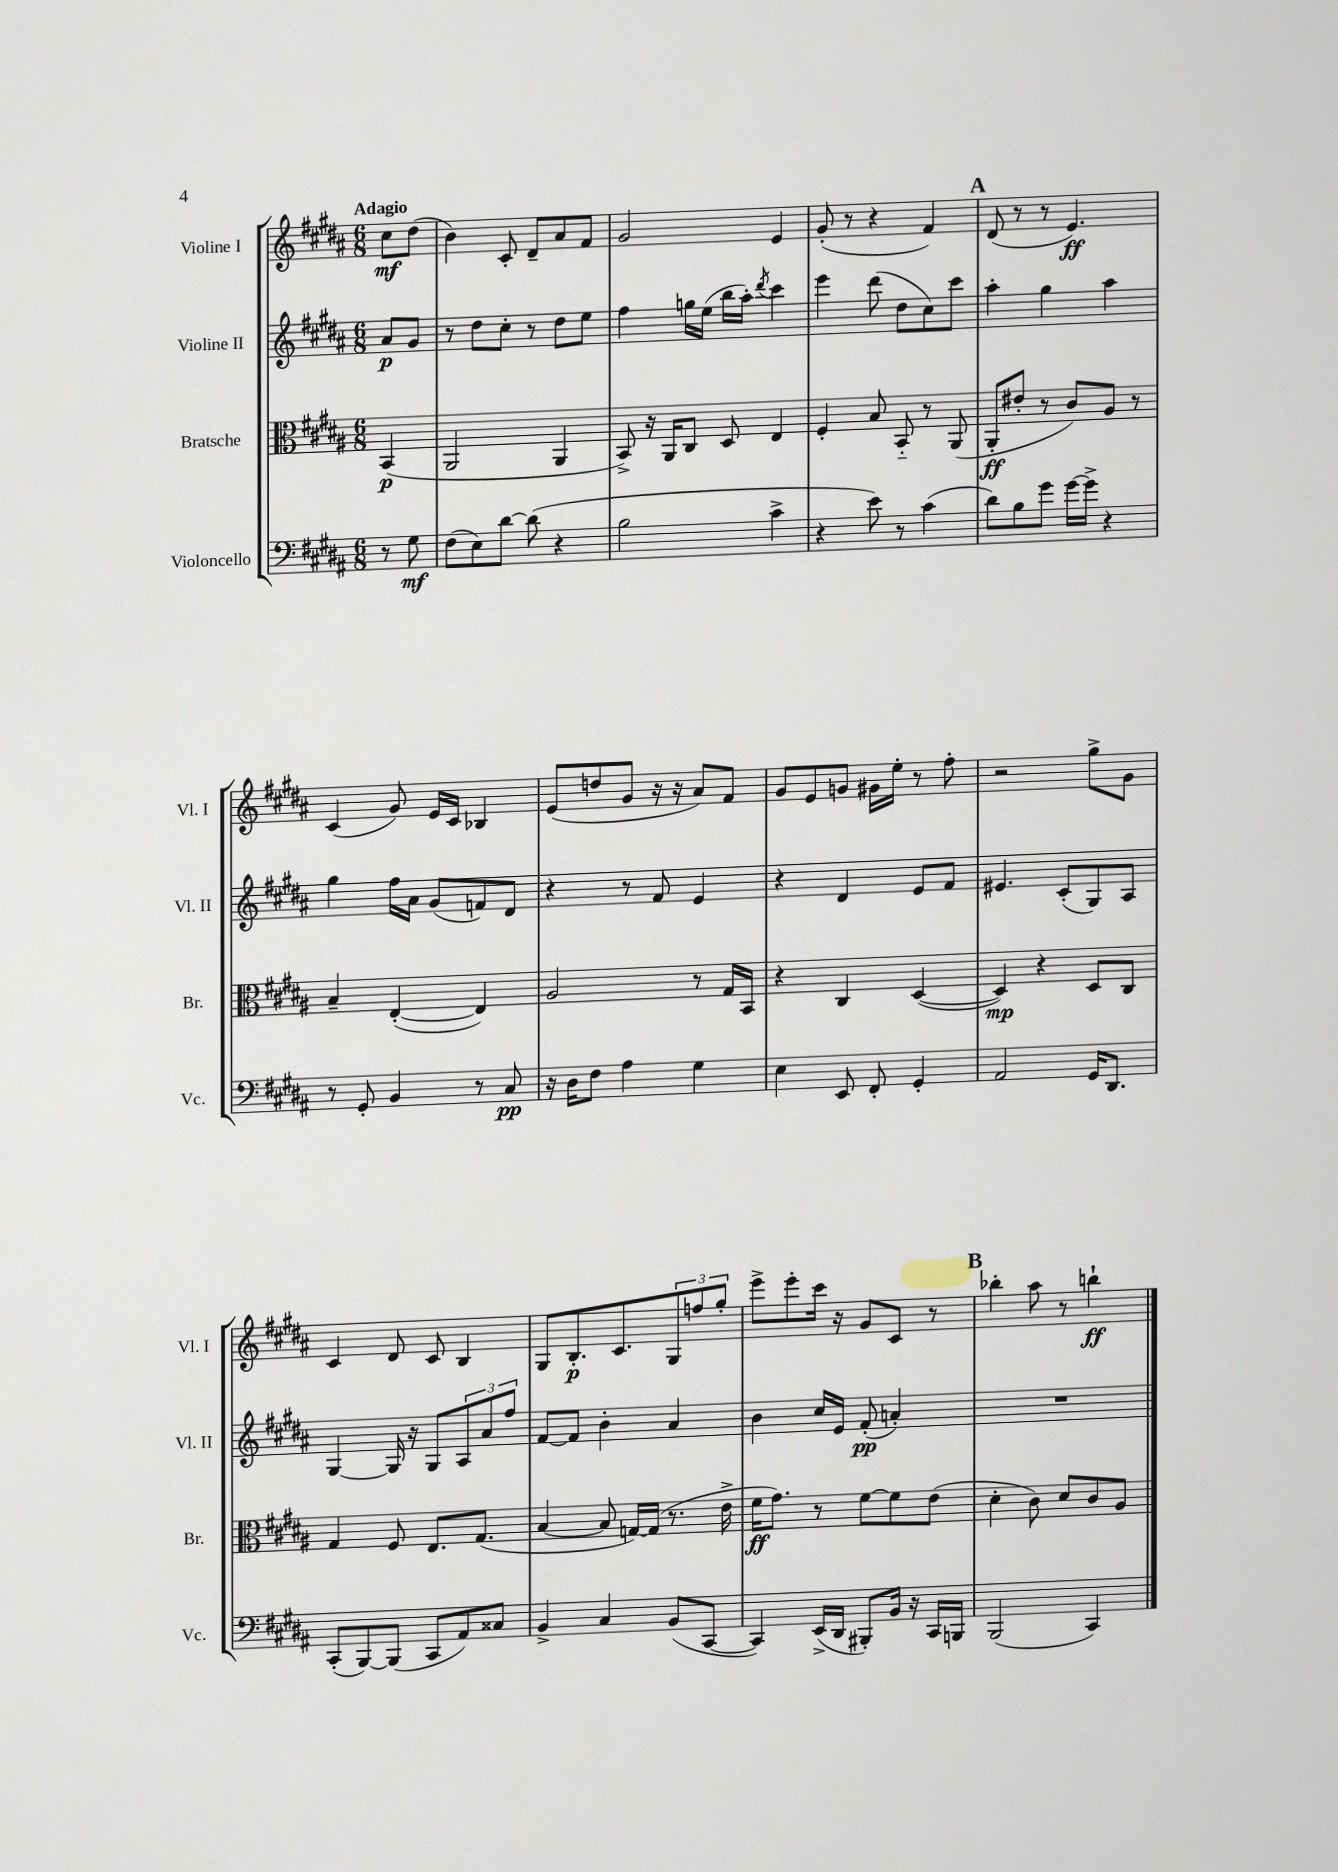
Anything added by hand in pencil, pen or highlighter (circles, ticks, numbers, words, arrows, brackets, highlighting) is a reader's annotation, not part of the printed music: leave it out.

**kern	**dynam	**kern	**dynam	**kern	**dynam	**kern	**dynam
*part4	*part4	*part3	*part3	*part2	*part2	*part1	*part1
*staff4	*staff4	*staff3	*staff3	*staff2	*staff2	*staff1	*staff1
*I"Violoncello	*	*I"Bratsche	*	*I"Violine II	*	*I"Violine I	*
*I'Vc.	*	*I'Br.	*	*I'Vl. II	*	*I'Vl. I	*
*clefF4	*	*clefC3	*	*clefG2	*	*clefG2	*
*k[f#c#g#d#a#]	*	*k[f#c#g#d#a#]	*	*k[f#c#g#d#a#]	*	*k[f#c#g#d#a#]	*
*M6/8	*	*M6/8	*	*M6/8	*	*M6/8	*
=	=	=	=	=	=	=	=
!	!	!	!	!	!	!LO:TX:a:B:t=Adagio	!
8r	.	(4BB/	p	8a#/L	p	8cc#\L	mf
8G#\	mf	.	.	8g#/J	.	(8dd#\J	.
=1	=1	=1	=1	=1	=1	=1	=1
(8F#\L	.	2AA#/	.	8r	.	4b\)	.
8E\)	.	.	.	8dd#\L	.	.	.
[8d#\J	.	.	.	8cc#'\J	.	8c#'/	.
(8d#\]	.	.	.	8r	.	8d#~/L	.
4r	.	4AA#/	.	8dd#\L	.	8a#/	.
.	.	.	.	8ee\J	.	8f#/J	.
=2	=2	=2	=2	=2	=2	=2	=2
2B\	.	8BB^/)	.	4ff#\	.	2g#/	.
.	.	16r	.	.	.	.	.
.	.	16AA#/KL	.	.	.	.	.
.	.	8C#/J	.	16ggn\LL	.	.	.
.	.	.	.	(16ee\JJ	.	.	.
.	.	8D#/	.	16bb\LL	.	.	.
.	.	.	.	16aa#'\JJ)	.	.	.
.	.	.	.	8qddd#/	.	.	.
4c#^\	.	4E/	.	4ccc#\	.	4e/	.
=3	=3	=3	=3	=3	=3	=3	=3
4r	.	4F#'/	.	4eee\	.	(8g#'/	.
.	.	.	.	.	.	8r	.
8e\)	.	8B/	.	(8ddd#\	.	4r	.
8r	.	8BB/	.	8dd#\L	.	.	.
(4c#\	.	8r	.	8cc#\)	.	4f#/)	.
.	.	(8AA#/	.	8ccc#\J	.	.	.
!!LO:REH:place=s1:t=A
=4	=4	=4	=4	=4	=4	=4	=4
8d#\L)	.	8AA#'/L	ff	4aa#'\	.	(8d#/	.
8B\	.	8e#X'/J	.	.	.	8r	.
8g#\J	.	8r	.	4gg#\	.	8r	.
[16g#\LL	.	8c#/L)	.	.	.	4.e/)	ff
16g#^\JJ]	.	.	.	.	.	.	.
4r	.	8A#/J	.	4aa#\	.	.	.
.	.	8r	.	.	.	.	.
!!LO:LB:g=z
=5	=5	=5	=5	=5	=5	=5	=5
8r	.	4B~/	.	4gg#\	.	(4c#/	.
8GG#'/	.	.	.	.	.	.	.
4BB/	.	([4E'/	.	16ff#\LL	.	8g#/)	.
.	.	.	.	16a#\JJ	.	.	.
.	.	.	.	(8g#/L	.	16e/LL	.
.	.	.	.	.	.	16c#/JJ	.
8r	.	4E/])	.	8fn/)	.	4B-X/	.
8C#/	pp	.	.	8d#/J	.	.	.
=6	=6	=6	=6	=6	=6	=6	=6
16r	.	2A#/	.	4r	.	(8e/L	.
16D#\KL	.	.	.	.	.	.	.
8F#\J	.	.	.	.	.	8ddn/	.
4A#\	.	.	.	8r	.	8g#/J	.
.	.	.	.	8f#/	.	16r	.
.	.	.	.	.	.	16r	.
4G#\	.	8r	.	4e/	.	8a#/L)	.
.	.	16G#/LL	.	.	.	8f#/J	.
.	.	16BB/JJ	.	.	.	.	.
=7	=7	=7	=7	=7	=7	=7	=7
4E\	.	4r	.	4r	.	8g#/L	.
.	.	.	.	.	.	8e/	.
8EE/	.	4C#/	.	4d#/	.	8gn/J	.
8FF#'/	.	.	.	.	.	16g#X\LL	.
.	.	.	.	.	.	16ee'\JJ	.
4GG#'/	.	([4D#/	.	8e/L	.	8r	.
.	.	.	.	8f#/J	.	8ff#'\	.
=8	=8	=8	=8	=8	=8	=8	=8
2AA#/	.	4D#/])	mp	4.e#X/	.	2r	.
.	.	4r	.	.	.	.	.
.	.	.	.	(8c#'/L	.	.	.
16GG#/KL	.	8D#/L	.	8G#/)	.	8gg#^\L	.
8.DD#/J	.	.	.	.	.	.	.
.	.	8C#/J	.	8A#/J	.	8g#\J	.
!!LO:LB:g=z
=9	=9	=9	=9	=9	=9	=9	=9
(8CC#'/L	.	4G#/	.	[4G#/	.	4c#/	.
[8BBB/)	.	.	.	.	.	.	.
(8BBB/J]	.	8F#/	.	16G#/]	.	8d#/	.
.	.	.	.	16r	.	.	.
8CC#/L	.	8.E/L	.	8G#/L	.	8c#/	.
8AA#/)	.	.	.	12A#/	.	4B/	.
.	.	(8.G#/J	.	.	.	.	.
.	.	.	.	12a#/	.	.	.
8C##X/J	.	.	.	.	.	.	.
.	.	.	.	12ff#/J	.	.	.
=10	=10	=10	=10	=10	=10	=10	=10
4BB^/	.	[4B/	.	[8f#/L	.	8G#/L	.
.	.	.	.	8f#/J]	.	8.B'/	p
4C#/	.	8B/]	.	4b'\	.	.	.
.	.	.	.	.	.	8.c#/	.
.	.	[16Gn/LL)	.	.	.	.	.
.	.	(16G/JJ]	.	.	.	.	.
(8BB/L	.	8.r	.	4a#/	.	12G#/	.
.	.	.	.	.	.	12ffn/	.
[8CC#/J	.	.	.	.	.	.	.
.	.	.	.	.	.	12gg#'/J	.
.	.	16e^\	.	.	.	.	.
=11	=11	=11	=11	=11	=11	=11	=11
4CC#/])	.	16f#\KL	ff	4b\	.	8eee^\L	.
.	.	8.g#\J)	.	.	.	.	.
.	.	.	.	.	.	8eee'\	.
(16EE^/LL	.	8r	.	16cc#/LL	.	16ccc#\Jk	.
16DD#/JJ	.	.	.	16e/JJ	.	16r	.
8BBB#X'/L)	.	[8f#\L	.	(8f#'/	pp	8g#/L	.
16BB/Jk	.	8f#\]	.	4an'/)	.	8c#/J	.
16r	.	.	.	.	.	.	.
16CC#/LL	.	(8e\J	.	.	.	8r	.
16BBBn/JJ	.	.	.	.	.	.	.
!!LO:REH:place=s1:t=B
=12	=12	=12	=12	=12	=12	=12	=12
(2BBB/	.	4d#'\	.	2.r	.	4bb-X'\	.
.	.	8c#\)	.	.	.	8aa#\	.
.	.	8d#/L	.	.	.	8r	.
4CC#/)	.	8c#/	.	.	.	4bbn`\	ff
.	.	8A#/J	.	.	.	.	.
==	==	==	==	==	==	==	==
*-	*-	*-	*-	*-	*-	*-	*-
